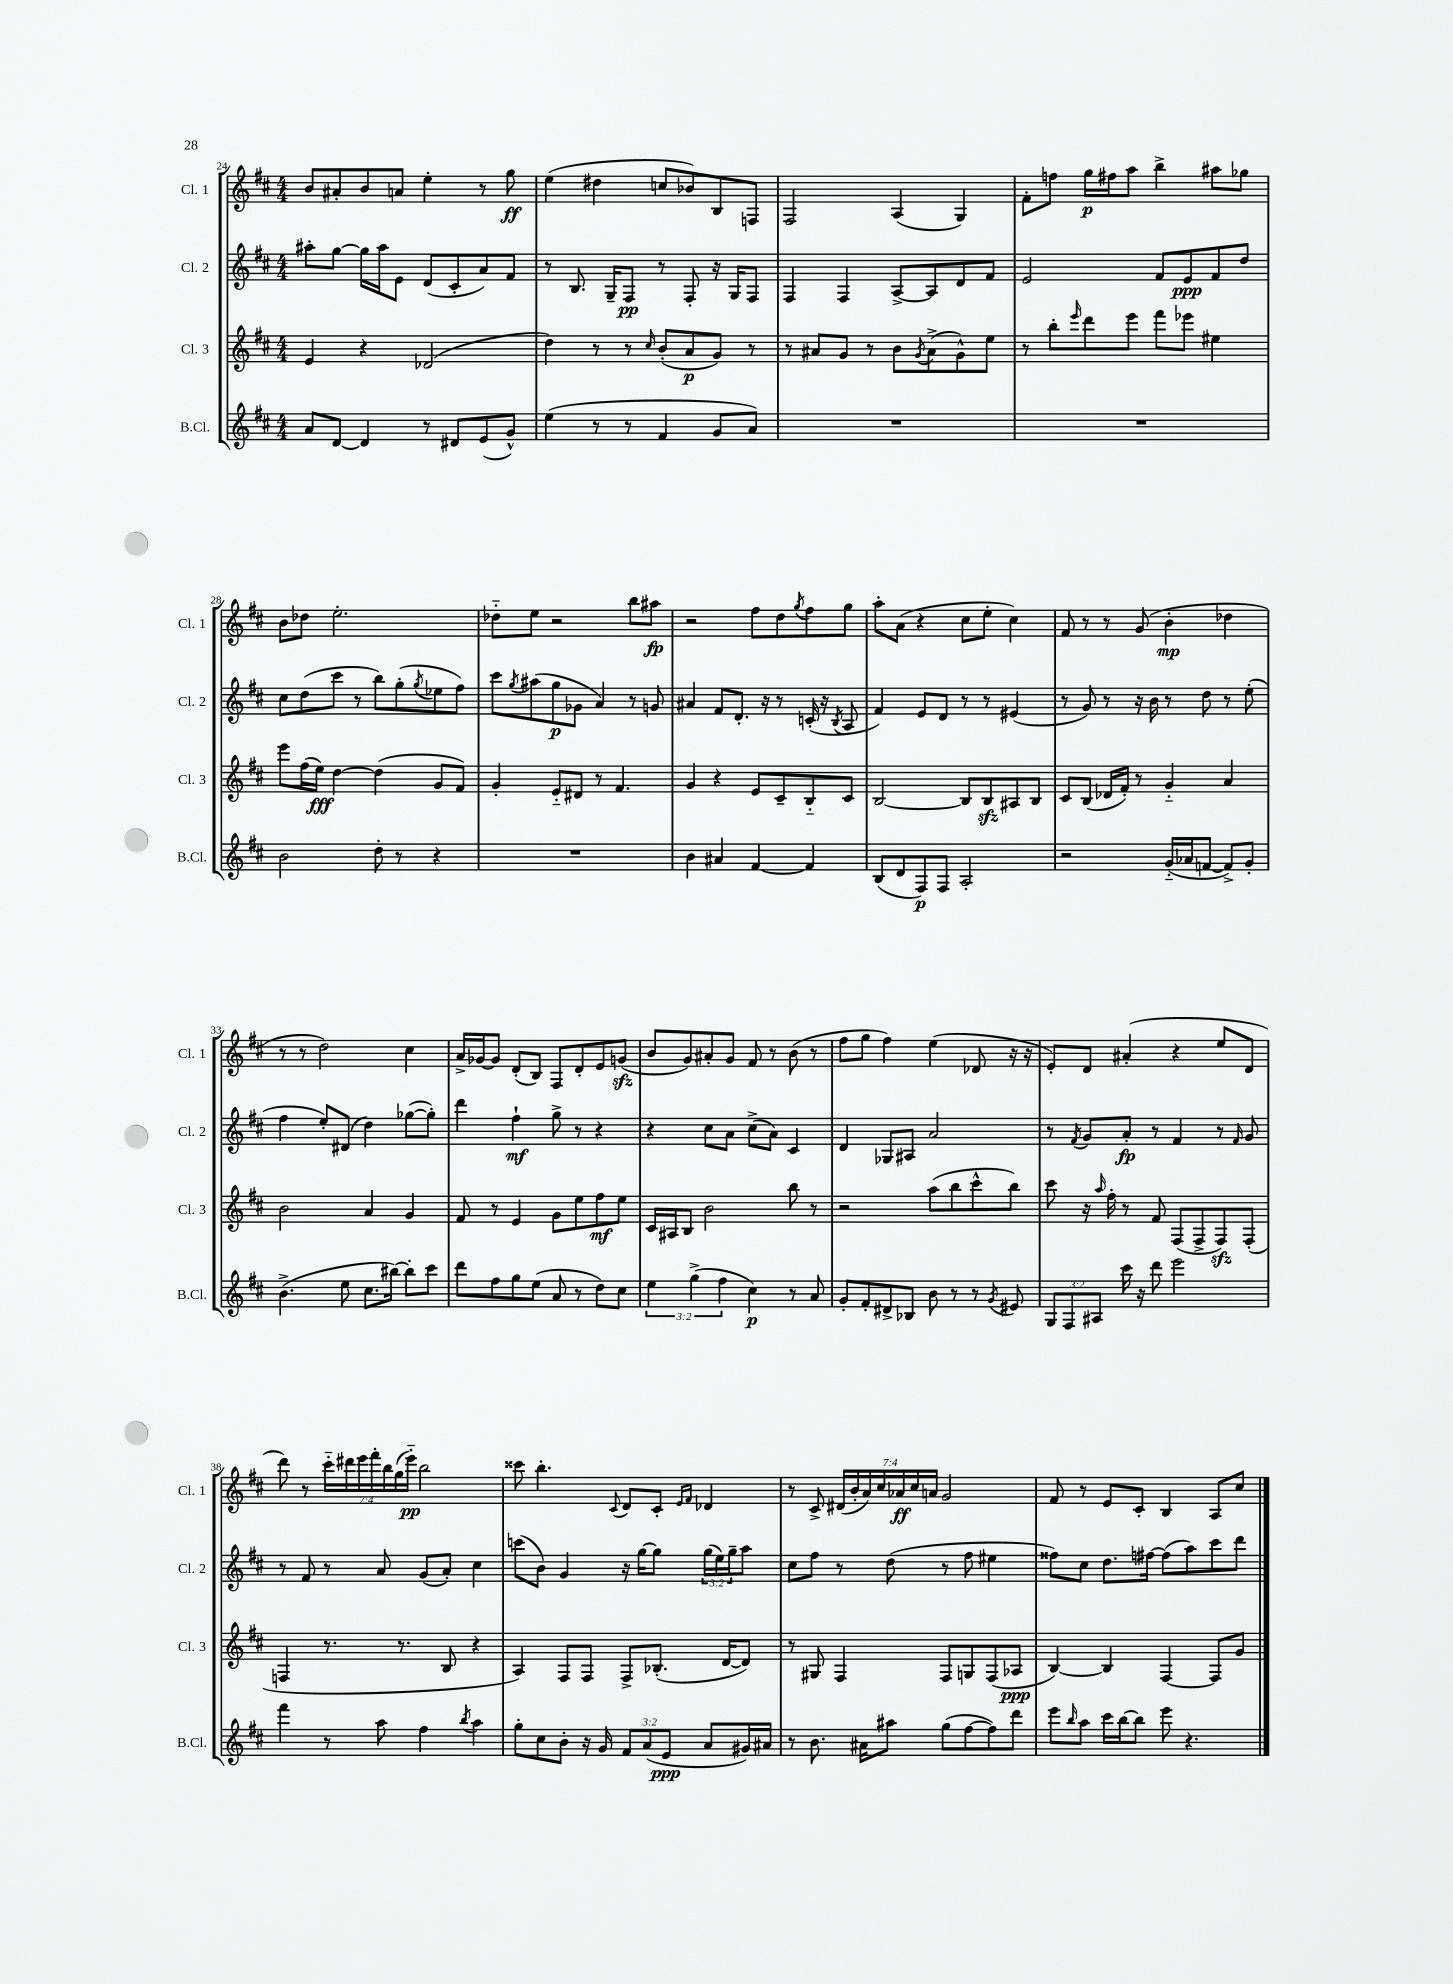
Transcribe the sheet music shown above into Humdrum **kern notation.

**kern	**dynam	**kern	**dynam	**kern	**dynam	**kern	**dynam
*part4	*part4	*part3	*part3	*part2	*part2	*part1	*part1
*staff4	*staff4	*staff3	*staff3	*staff2	*staff2	*staff1	*staff1
*I"B.Cl.	*	*I"Cl. 3	*	*I"Cl. 2	*	*I"Cl. 1	*
*I'B.Cl.	*	*I'Cl. 3	*	*I'Cl. 2	*	*I'Cl. 1	*
*clefG2	*	*clefG2	*	*clefG2	*	*clefG2	*
*k[f#c#]	*	*k[f#c#]	*	*k[f#c#]	*	*k[f#c#]	*
*M4/4	*	*M4/4	*	*M4/4	*	*M4/4	*
=24	=24	=24	=24	=24	=24	=24	=24
8a/L	.	4e/	.	8aa#X'\L	.	8b/L	.
[8d/J	.	.	.	[8gg\J	.	8a#X'/	.
4d/]	.	4r	.	16gg\LL]	.	8b/	.
.	.	.	.	16aa#\J	.	.	.
.	.	.	.	8e\J	.	8an/J	.
8r	.	(2d-X/	.	(8d/L	.	4ee'\	.
8d#X/L	.	.	.	8c#'/	.	.	.
(8e/	.	.	.	8a/)	.	8r	.
8g^^/J)	.	.	.	8f#/J	.	8gg\	ff
=25	=25	=25	=25	=25	=25	=25	=25
(4ee\	.	4dd\)	.	8r	.	(4ee\	.
.	.	.	.	8.B/	.	.	.
8r	.	8r	.	.	.	4dd#X\	.
.	.	.	.	16G~/KL	.	.	.
8r	.	8r	.	8F#/J	pp	.	.
.	.	16qqcc#/	.	.	.	.	.
4f#/	.	(8b'/L	.	8r	.	8ccn/L	.
.	.	8a/	p	8F#'/	.	8b-X/)	.
8g/L	.	8g/J)	.	16r	.	8B/	.
.	.	.	.	16G/KL	.	.	.
8a/J)	.	8r	.	8F#/J	.	8Fn/J	.
=26	=26	=26	=26	=26	=26	=26	=26
1r	.	8r	.	4F#/	.	2F#/	.
.	.	8a#X/L	.	.	.	.	.
.	.	8g/J	.	4F#/	.	.	.
.	.	8r	.	.	.	.	.
.	.	8b\L	.	[8A^/L	.	(4A/	.
.	.	8qg/	.	.	.	.	.
.	.	(8a#^\	.	8A/]	.	.	.
.	.	8g^^\)	.	8d/	.	4G/)	.
.	.	8ee\J	.	8f#/J	.	.	.
=27	=27	=27	=27	=27	=27	=27	=27
1r	.	8r	.	2e/	.	8f#'\L	.
.	.	8bb'\L	.	.	.	8ffn\J	.
.	.	16qqeee/	.	.	.	.	.
.	.	8ddd\	.	.	.	16gg\LL	p
.	.	.	.	.	.	16ff#X\J	.
.	.	8eee\J	.	.	.	8aa\J	.
.	.	8fff#\L	.	8f#/L	.	4bb^\	.
.	.	8eee-X\J	.	8e/	ppp	.	.
.	.	4ee#X\	.	8f#/	.	8aa#X\L	.
.	.	.	.	8dd/J	.	8gg-X\J	.
!!LO:LB:g=z
=28	=28	=28	=28	=28	=28	=28	=28
2b\	.	8eee\L	.	8cc#\L	.	8b\L	.
.	.	(16ff#\L	.	(8dd\	.	8dd-X\J	.
.	.	16ee\JJ)	fff	.	.	.	.
.	.	[4dd\	.	8ccc#\J	.	2.ee'\	.
.	.	.	.	8r	.	.	.
8dd'\	.	(4dd\]	.	8bb\L)	.	.	.
8r	.	.	.	(8gg'\	.	.	.
.	.	.	.	8qgg/	.	.	.
4r	.	8g/L	.	8ee-X\	.	.	.
.	.	8f#/J)	.	8ff#\J)	.	.	.
=29	=29	=29	=29	=29	=29	=29	=29
1r	.	4g'/	.	8ccc#\L	.	8dd-X\L	.
.	.	.	.	8qgg/	.	.	.
.	.	.	.	(8aa#X\	.	8ee\J	.
.	.	8e/L	.	8gg\	p	2r	.
.	.	8d#X/J	.	8g-X\J	.	.	.
.	.	8r	.	4a/)	.	.	.
.	.	4.f#/	.	.	.	.	.
.	.	.	.	8r	.	8bb\L	.
.	.	.	.	8gn/	.	8aa#X\J	fp
=30	=30	=30	=30	=30	=30	=30	=30
4b\	.	4g/	.	4a#X/	.	2r	.
4a#X/	.	4r	.	8f#/L	.	.	.
.	.	.	.	8.d'/J	.	.	.
[4f#/	.	8e/L	.	.	.	8ff#\L	.
.	.	.	.	16r	.	.	.
.	.	8c#~/	.	8r	.	8dd\	.
.	.	.	.	.	.	8qgg/	.
4f#/]	.	8B/	.	(16cn'/	.	8ff#\	.
.	.	.	.	16r	.	.	.
.	.	.	.	8qB/	.	.	.
.	.	8c#/J	.	8A/	.	8gg\J	.
=31	=31	=31	=31	=31	=31	=31	=31
(8B/L	.	[2B/	.	4f#/)	.	8aa'\L	.
8d/	.	.	.	.	.	(8a\J	.
8F#/)	p	.	.	8e/L	.	4r	.
8F#/J	.	.	.	8d/J	.	.	.
2A'/	.	8B/L]	.	8r	.	8cc#\L	.
.	.	8Bzz/	.	8r	.	8ee'\J	.
.	.	8A#X/	.	(4e#X/	.	4cc#\)	.
.	.	8B/J	.	.	.	.	.
=32	=32	=32	=32	=32	=32	=32	=32
2r	.	8c#/L	.	8r	.	8f#/	.
.	.	(8B/J	.	8g/)	.	8r	.
.	.	16d-X/LL	.	8r	.	8r	.
.	.	16f#'/JJ)	.	.	.	.	.
.	.	8r	.	16r	.	(8g/	.
.	.	.	.	16b\	.	.	.
(16g/LL	.	4g/	.	8r	.	4b'\	mp
16a-X/J	.	.	.	.	.	.	.
[8fn/J	.	.	.	8dd\	.	.	.
8f^/L])	.	4a/	.	8r	.	4dd-X\	.
8g'/J	.	.	.	(8ee'\	.	.	.
!!LO:LB:g=z
=33	=33	=33	=33	=33	=33	=33	=33
(4.b^\	.	2b\	.	4ff#\	.	8r	.
.	.	.	.	.	.	8r	.
.	.	.	.	8ee'/L)	.	2dd\)	.
8ee\	.	.	.	(8d#X/J	.	.	.
8.cc#\L	.	4a/	.	4dd\)	.	.	.
[16bb#X\Jk)	.	.	.	.	.	.	.
8bb#'\L]	.	4g/	.	([8gg-X\L	.	4cc#\	.
8ccc#\J	.	.	.	8gg-'\J])	.	.	.
=34	=34	=34	=34	=34	=34	=34	=34
8ddd\L	.	8f#/	.	4ddd\	.	16a^/LL	.
.	.	.	.	.	.	[16g-X/J	.
8ff#\	.	8r	.	.	.	8g-/J]	.
8gg\	.	4e/	.	4ff#`\	mf	(8d'/L	.
(8ee\J	.	.	.	.	.	8B/J)	.
8a/	.	8g\L	.	8gg^\	.	8F#/L	.
8r	.	8ee\	.	8r	.	8d'/	.
8dd\L)	.	8ff#\	mf	4r	.	8e/	.
8cc#\J	.	8ee\J	.	.	.	(8gnzz/J	.
=35	=35	=35	=35	=35	=35	=35	=35
6ee\	.	16c#/LL	.	4r	.	8b/L	.
.	.	16A#X/J	.	.	.	.	.
.	.	8B/J	.	.	.	8g/)	.
(6gg^\	.	.	.	.	.	.	.
.	.	2b\	.	8cc#\L	.	8a#X'/	.
6ff#\	.	.	.	.	.	.	.
.	.	.	.	8a\J	.	8g/J	.
4cc#\)	p	.	.	(8cc#^\L	.	8f#/	.
.	.	.	.	8a\J)	.	8r	.
8r	.	8bb\	.	4c#/	.	(8b\	.
8a/	.	8r	.	.	.	8r	.
=36	=36	=36	=36	=36	=36	=36	=36
8g'/L	.	2r	.	4d/	.	8ff#\L	.
8f#'/	.	.	.	.	.	8gg\J	.
8d#X^/	.	.	.	8G-X/L	.	4ff#\)	.
8B-X/J	.	.	.	8A#X/J	.	.	.
8b\	.	(8aa\L	.	2a/	.	(4ee\	.
8r	.	8bb\	.	.	.	.	.
8r	.	8ccc#^^\	.	.	.	8d-X/	.
8qg/	.	.	.	.	.	.	.
8e#X/	.	8bb\J)	.	.	.	16r	.
.	.	.	.	.	.	16r	.
=37	=37	=37	=37	=37	=37	=37	=37
12G/L	.	8ccc#\	.	8r	.	8e'/L)	.
12F#/	.	.	.	.	.	.	.
.	.	.	.	8qf#/	.	.	.
.	.	16r	.	8g/L	.	8d/J	.
12A#X/J	.	.	.	.	.	.	.
.	.	16qqaa/	.	.	.	.	.
.	.	16ff#'\	.	.	.	.	.
16ccc#\	.	8r	.	8a'/J	fp	(4a#X'/	.
16r	.	.	.	.	.	.	.
8ddd\	.	8f#/	.	8r	.	.	.
2eee\	.	(8F#/L	.	4f#/	.	4r	.
.	.	8F#^/	.	.	.	.	.
.	.	8F#zz/)	.	8r	.	8ee/L	.
.	.	.	.	16qqf#/	.	.	.
.	.	(8F#'/J	.	8g/	.	8d/J	.
!!LO:LB:g=z
=38	=38	=38	=38	=38	=38	=38	=38
4fff#\	.	4Fn/	.	8r	.	8ddd\)	.
.	.	.	.	8f#/	.	8r	.
8r	.	8.r	.	8r	.	28ccc#\LL	.
.	.	.	.	.	.	28ddd#X\	.
.	.	.	.	.	.	28eee\	.
.	.	.	.	.	.	28fff#'\	.
8aa\	.	.	.	8a/	.	.	.
.	.	.	.	.	.	28bb\	.
.	.	.	.	.	.	(28gg\	.
.	.	8.r	.	.	.	.	.
.	.	.	.	.	.	28eee\JJ)	pp
4ff#\	.	.	.	(8g/L	.	2bb\	.
.	.	8B/	.	8a'/J)	.	.	.
8qbb/	.	.	.	.	.	.	.
4aa\	.	4r	.	4cc#\	.	.	.
=39	=39	=39	=39	=39	=39	=39	=39
8gg'\L	.	4A/)	.	(8cccn\L	.	8ccc##X\	.
8cc#\	.	.	.	8b\J)	.	4.bb'\	.
8b'\J	.	8F#/L	.	4g/	.	.	.
16r	.	8F#/J	.	.	.	.	.
16g/	.	.	.	.	.	.	.
.	.	.	.	.	.	8qqc#/	.
12f#/L	.	8F#^/L	.	16r	.	8d/L	.
.	.	.	.	[16gg\KL	.	.	.
(12a/	.	.	.	.	.	.	.
.	.	(8.B-X'/J	.	8gg\J]	.	8c#'/J	.
12e/J	ppp	.	.	.	.	.	.
.	.	.	.	.	.	16qqe/LL	.
.	.	.	.	.	.	16qqf#/JJ	.
8a/L	.	.	.	(24gg\LL	.	4d-X/	.
.	.	.	.	24ee\)	.	.	.
.	.	[16d/KL	.	.	.	.	.
.	.	.	.	24gg~\J	.	.	.
16g#X/L)	.	8d/J])	.	8aa\J	.	.	.
16a#X/JJ	.	.	.	.	.	.	.
=40	=40	=40	=40	=40	=40	=40	=40
8r	.	8r	.	8cc#\L	.	8r	.
8.b\	.	8G#X/	.	8ff#\J	.	8c#^/	.
.	.	4F#/	.	8r	.	(28d#X/LL	.
.	.	.	.	.	.	28b'/	.
16a#X\KL	.	.	.	.	.	.	.
.	.	.	.	.	.	28a/)	.
.	.	.	.	.	.	28cc#/	.
8aa#X\J	.	.	.	(8dd\	.	.	.
.	.	.	.	.	.	28a-X/	ff
.	.	.	.	.	.	28cc#/	.
.	.	.	.	.	.	28an/JJ	.
(8gg\L	.	8F#/L	.	8r	.	2g/	.
[8ff#\	.	8Gn/	.	8ff#\	.	.	.
8ff#\])	.	(8F#/	.	4ee#X\	.	.	.
8ddd\J	.	8A-X/J	ppp	.	.	.	.
=41	=41	=41	=41	=41	=41	=41	=41
8eee\L	.	[4B/)	.	8ff##X\L)	.	8f#/	.
16qqbb/	.	.	.	.	.	.	.
8aa\J	.	.	.	8cc#\J	.	8r	.
16ccc#\LL	.	4B/]	.	8.dd\L	.	8e/L	.
[16bb\J	.	.	.	.	.	.	.
8bb\J]	.	.	.	.	.	8c#'/J	.
.	.	.	.	[16ff#X\Jk	.	.	.
8eee\	.	[4F#/	.	(8ff#\L]	.	4B/	.
4.r	.	.	.	8aa\)	.	.	.
.	.	8F#/L]	.	8ccc#\	.	8A/L	.
.	.	8g/J	.	8ddd\J	.	8cc#/J	.
==	==	==	==	==	==	==	==
*-	*-	*-	*-	*-	*-	*-	*-
